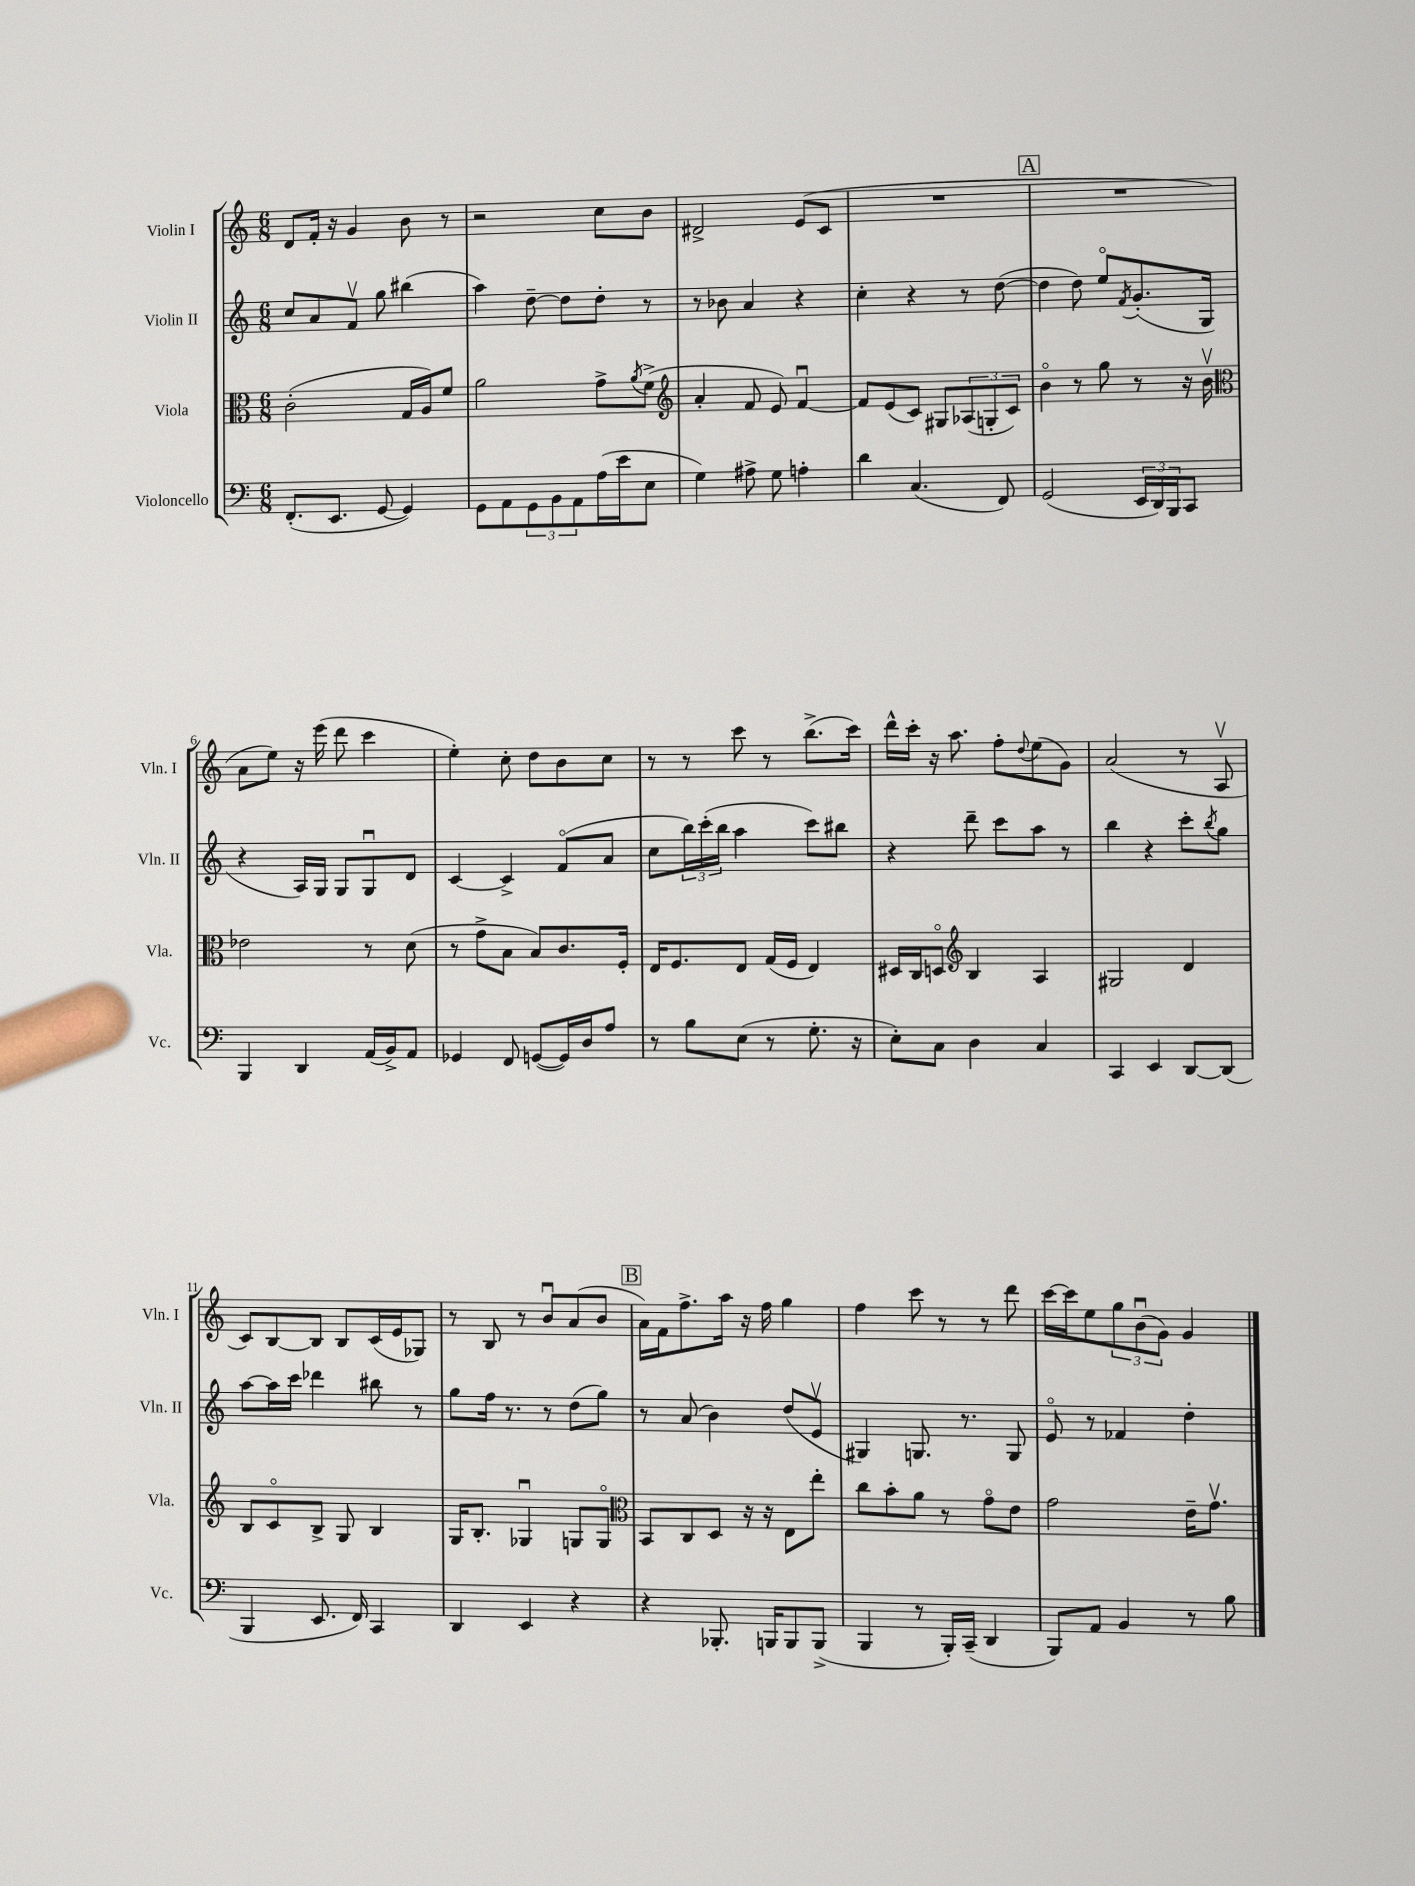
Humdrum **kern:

**kern	**kern	**kern	**kern
*part4	*part3	*part2	*part1
*staff4	*staff3	*staff2	*staff1
*I"Violoncello	*I"Viola	*I"Violin II	*I"Violin I
*I'Vc.	*I'Vla.	*I'Vln. II	*I'Vln. I
*clefF4	*clefC3	*clefG2	*clefG2
*k[]	*k[]	*k[]	*k[]
*M6/8	*M6/8	*M6/8	*M6/8
=1	=1	=1	=1
(8.FF'/L	(2c'\	8cc/L	8d/L
.	.	8a/	16f'/Jk
8.EE/J	.	.	16r
.	.	8fv/J	4g/
[8GG/	.	8gg\	.
4GG/])	16G/LL	(4bb#X\	8b\
.	16A/J)	.	.
.	8f/J	.	8r
=2	=2	=2	=2
8GG\L	2a\	4aa\)	2r
8AA\	.	.	.
12GG\	.	[8dd~\	.
12BB\	.	.	.
.	.	8dd\L]	.
12AA\	.	.	.
(16A\L	8g^\L	8dd'\J	8cc\L
16e\J	.	.	.
.	8qa/	.	.
8E\J	(8f^\J	8r	8b\J
=3	=3	=3	=3
*	*clefG2	*	*
4G\)	4a'/	8r	2d#X^/
.	.	8b-X\	.
8A#X^\	8f/	4a/	.
8G\	8e/)	.	.
4An'\	[4fu/	4r	(8e/L
.	.	.	8c/J
=4	=4	=4	=4
4d\	8f/L]	4cc'\	2.r
.	(8e/	.	.
(4.C/	8c/J)	4r	.
.	8G#X/L	.	.
.	(12A-X/	8r	.
.	12Gn'/	.	.
8FF/)	.	([8dd\	.
.	12c/J)	.	.
!!LO:REH:place=s1:t=A
=5	=5	=5	=5
(2GG/	4b\	4dd\]	2.r
.	8r	8dd\)	.
.	8gg\	8ee/L	.
.	.	8qf/	.
24EE/LL	8r	(8.g'/	.
24DD/)	.	.	.
24BBB/J	.	.	.
8CC/J	16r	.	.
.	16bv\	16G/Jk	.
!!LO:LB:g=z
=6	=6	=6	=6
*	*clefC3	*	*
4BBB/	2e-X\	4r	8a\L
.	.	.	8ee\J)
4DD/	.	16A/LL)	16r
.	.	16G/JJ	(16eee\
.	.	8G/L	8ddd\
(16AA/LL	8r	8Gu/	4ccc\
16BB^/J)	.	.	.
8AA/J	(8d\	8d/J	.
=7	=7	=7	=7
4GG-X/	8r	[4c/	4ee'\)
.	8g^\L	.	.
8FF/	8B\J	4c^/]	8cc'\
([8GGn/L	8B/L)	.	8dd\L
16GG/L])	8.c/	(8f/L	8b\
16D/J	.	.	.
8A/J	.	8a/J	8cc\J
.	16F'/Jk	.	.
=8	=8	=8	=8
8r	16E/KL	8cc\L	8r
.	8.F/	.	.
8B\L	.	24bb\L)	8r
.	.	(24ccc'\	.
.	.	24bb\JJ	.
(8E\J	8E/J	4aa\	8ccc\
8r	(16G/LL	.	8r
.	16F/JJ	.	.
8.G'\	4E/)	8ccc\L)	(8.bb^\L
.	.	8bb#X\J	.
16r	.	.	16ccc\Jk)
=9	=9	=9	=9
8E'\L)	16D#X/LL	4r	16ddd^^\LL
.	16C/J	.	16ccc'\JJ
8C\J	8Dn/J	.	16r
.	.	.	8.aa\
*	*clefG2	*	*
4D\	4B/	8ddd~\	.
.	.	8ccc\L	8ff'\L
.	.	.	8qqdd/
4C/	4A/	8aa\J	(8ee\
.	.	8r	8g\J)
=10	=10	=10	=10
4CC/	2G#X/	4bb\	(2a/
4EE/	.	4r	.
[8DD/L	4d/	8ccc'\L	8r
.	.	8qbb/	.
(8DD/J]	.	8gg\J	8Av/
!!LO:LB:g=z
=11	=11	=11	=11
4BBB/	8B/L	[8aa\L	8c/L)
.	8c/	16aa\L]	[8B/
.	.	16ccc\JJ	.
8.EE/	8B^/J	4ddd-X\	8B/J]
.	8G/	.	8B/L
16FF/)	.	.	.
4CC/	4B/	8bb#X\	(16c/L
.	.	.	16e/J
.	.	8r	8G-X/J)
=12	=12	=12	=12
4DD/	16G/KL	8gg\L	8r
.	8.B'/J	.	.
.	.	16ff\Jk	8B/
.	.	8.r	.
4EE/	4G-Xu/	.	8r
.	.	8r	8bu/L
4r	8Gn/L	(8dd\L	(8a/
.	8G/J	8gg\J)	8b/J
!!LO:REH:place=s1:t=B
=13	=13	=13	=13
*	*clefC3	*	*
4r	8BB/L	8r	16a\LL)
.	.	.	16f\J
.	8C/	(8a/	8.ff^\
8.BBB-X'/	8D/J	4b\)	.
.	.	.	16aa\Jk
.	16r	.	16r
16BBBn/KL	16r	.	16ff\
8BBB/	8E\L	(8dd/L	4gg\
(8BBB^/J	8ee'\J	8ev/J	.
=14	=14	=14	=14
4BBB/	8cc\L	4G#X/)	4ff\
.	8b'\	.	.
8r	8a\J	8.Gn/	8ccc\
16BBB'/LL)	8r	.	8r
(16CC~/JJ	.	8.r	.
4DD/	8g\L	.	8r
.	8e\J	8G/	8ddd\
=15	=15	=15	=15
8BBB/L)	2g\	8e/	[16ccc\LL
.	.	.	16ccc\J]
8AA/J	.	8r	8ee\
4BB/	.	4f-X/	12gg\
.	.	.	(12bu\
.	.	.	12g\J)
8r	16e~\KL	4dd'\	4g/
.	8.gv\J	.	.
8B\	.	.	.
==	==	==	==
*-	*-	*-	*-
